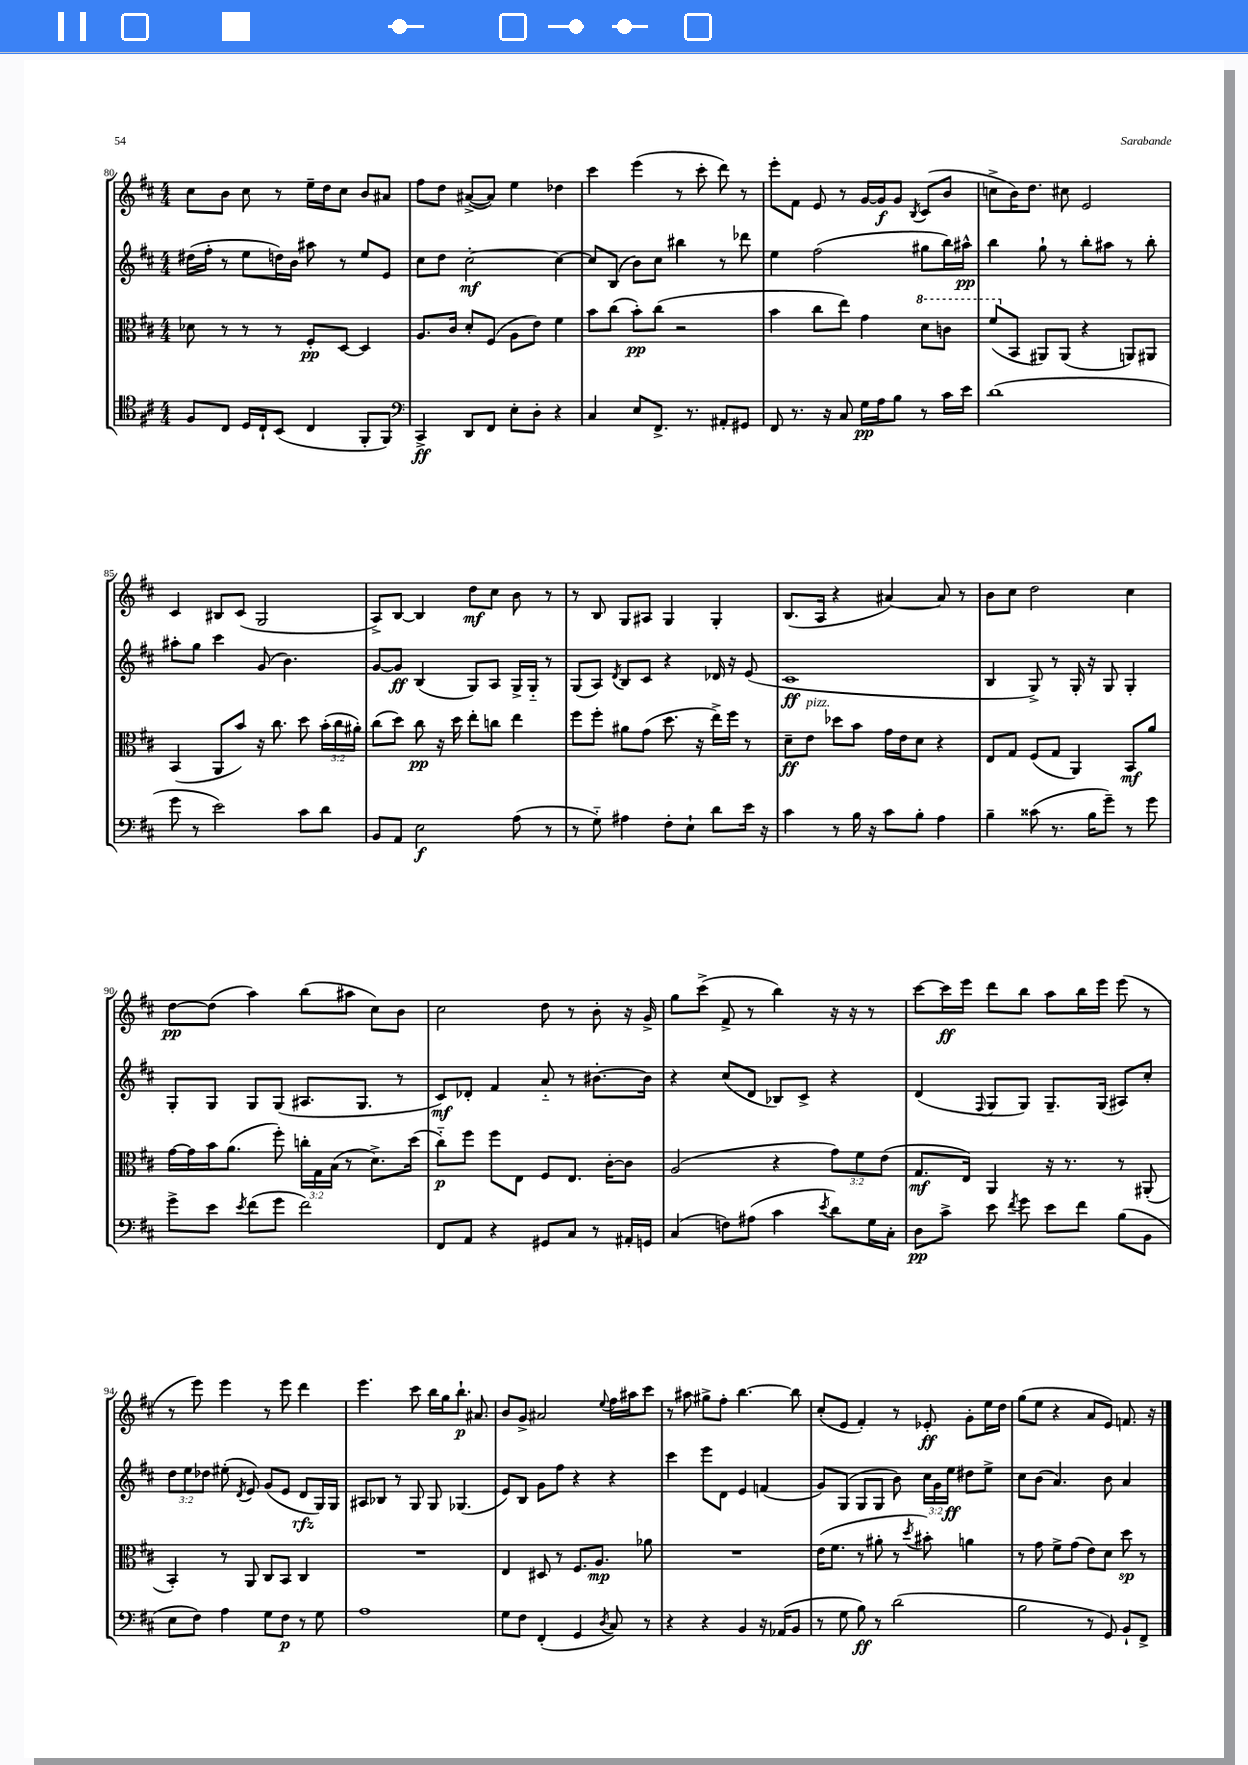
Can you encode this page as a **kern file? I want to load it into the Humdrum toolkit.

**kern	**kern	**kern	**kern
*staff4	*staff3	*staff2	*staff1
*clefC4	*clefC3	*clefG2	*clefG2
*k[f#c#]	*k[f#c#]	*k[f#c#]	*k[f#c#]
*M4/4	*M4/4	*M4/4	*M4/4
8F#/L	8d-\	(16dd#\LL	8cc#\L
.	.	16ff#'\JJ	.
8C#/J	8r	8r	8b\J
16D/LL	8r	8ee\L	8cc#\
16C#`/J	.	.	.
(8BB/J	8r	16dd\L)	8r
.	.	16b\JJ	.
4C#/	8F#'/L	8aa#\	16ee~\LL
.	.	.	16dd\J
.	[8D/J	8r	8cc#\J
8FF#'/L	4D/]	8ee/L	8b/L
8FF#/J)	.	8e/J	8a#/J
=	=	=	=
*clefF4	*	*	*
4CC#^/	8.A/L	8cc#\L	8ff#\L
.	.	8dd\J	8dd\J
.	16c#/Jk	.	.
8DD/L	8d'/L	[2cc#'\	([8a#^/L
8FF#/J	(8F#/J	.	8a#/]J)
8E'\L	8A\L	.	4ee\
8D'\J	8e\J)	.	.
4r	4f#\	4cc#\_	4dd-\
=	=	=	=
4C#/	8b\L	8cc#/]L	4ccc#\
.	(8cc#\J	(8B/J	.
8E/L	8b'\L)	8b\L)	(4eee\
8.FF#^/J	(8cc#\J	8cc#\J	.
.	2r	4bb#\	8r
8.r	.	.	.
.	.	.	8ccc#'\
8AA#'/L	.	8r	8ddd\)
8GG#/J	.	8ddd-\	8r
=	=	=	=
8FF#/	4b\	4ee\	8eee'\L
8.r	.	.	8f#\J
.	8cc#\L	(2ff#\	8e/
16r	.	.	.
8C#/	8ee\J)	.	8r
16G\LL	4g\	.	[16g/LL
16A\J	.	.	16g/]J
8B\J	.	.	8g/J
.	.	.	8qB/
8r	8dd\L	8gg#\L	(8c#/L
16c#\LL	8cc\J	16bb\L)	8b/J
16e\JJ	.	16aa#^^\JJ	.
=	=	=	=
(1d	(8ff#/L	4bb\	8cc^\L
.	8BB/J	.	16b\K)
.	.	.	8.dd\J
.	8AA#/L)	8gg`\	.
.	(8AA#/J	8r	8cc#\
.	4r	8bb'\L	2e/
.	.	8aa#\J	.
.	8AA/L)	8r	.
.	8AA#/J	8bb'\	.
=	=	=	=
8g\	(4BB/	8aa#'\L	4c#/
8r	.	8gg\J	.
2e\)	8AA/L	4ccc#\	8B#/L
.	8b/J)	.	(8c#/J
.	16r	(8g/	2G/
.	8.cc#\	.	.
.	.	4.b\)	.
8c#\L	8dd\	.	.
8d\J	(24b'\LL	.	.
.	24cc#\	.	.
.	24a#'\JJ)	.	.
=	=	=	=
8BB/L	(8cc#\L	[8g/L	8A^/L)
8AA/J	8dd\J)	8g/]J	[8B/J
2E\	8cc#\	(4B/	4B/]
.	16r	.	.
.	16dd\	.	.
.	8ee'\L	8G/L)	8dd\L
.	8cc\J	8A/J	8cc#\J
(8A\	4ee\	16G^/LL	8b\
.	.	16G'~/JJ	.
8r	.	8r	8r
=	=	=	=
8r	8ff#\L	(8G/L	8r
8G'~\)	8ff#'\J	8A/J)	8B/
.	.	8qd/	.
4A#\	8a#\L	8B/L	8G/L
.	(8g\J	8c#/J	8A#/J
8F#'\L	8.dd\	4r	4G/
8E`\J	.	.	.
.	16r	.	.
8d\L	16ee^\LL)	16d-/	4G'/
.	16ff#\JJ	16r	.
16e\Jk	8r	(8e/	.
16r	.	.	.
=	=	=	=
4c#\	8d~\L	1c#	(8.B/L
.	8e\J	.	.
.	.	.	16A/Jk
8r	8dd-\L	.	4r
16B\	8b\J	.	.
16r	.	.	.
8c#\L	16g\LL	.	[4a#/)
.	16e\J	.	.
8B'\J	8d\J	.	.
4A\	4r	.	8a#/]
.	.	.	8r
=	=	=	=
4B~\	8E/L	4B/	8b\L
.	8G/J	.	8cc#\J
(8c##\	(8F#/L	8G^/)	2dd\
8.r	8G/J	8r	.
.	4AA/)	16G'/	.
16B\LK	.	16r	.
8g~\J)	.	8G/	.
8r	8BB/L	4G'/	4cc#\
8g\	8a/J	.	.
=	=	=	=
8g^\L	[16g\LL	8G'/L	[8dd\L
.	16g\]	.	.
8e\J	16b\J	8G/J	(8dd\]J
.	(8.a\J	.	.
8qe/	.	.	.
(8f#\L	.	8G/L	4aa\)
8g\J	8ff#'\)	(8G/J	.
2f#\)	24cc'\LL	8.A#/L	(8bb\L
.	24G\	.	.
.	(24B\JJ	.	.
.	8r	.	8aa#\J
.	.	8.G/J	.
.	8.d^\L)	.	8cc#\L)
.	.	8r	8b\J
.	(16dd\Jk	.	.
=	=	=	=
8FF#/L	8cc#'~\L)	8c#/L)	2cc#\
8AA/J	8ff#\J	8d-'/J	.
4r	8ff#\L	4f#/	.
.	8E\J	.	.
8GG#/L	8F#/L	8a'~/	8dd\
8C#/J	8.E/J	8r	8r
8r	.	[8.b#'\L	8b'\
.	[16c#'\LK	.	.
16AA#'/LL	8c#\]J	.	16r
16GG/JJ	.	16b#\]Jk	16g^/
=	=	=	=
(4C#/	(2A/	4r	8gg\L
.	.	.	(8ccc#^\J
8F\L)	.	(8cc#/L	8f#^/
(8A#\J	.	8d/J	8r
4c#\	4r	8B-/L)	4bb\)
.	.	8c#^/J	.
8qe/	.	.	.
8d\L)	12g\L)	4r	16r
.	.	.	16r
.	12f#\	.	.
16G\L	.	.	8r
.	(12e\J	.	.
16C#'\JJ	.	.	.
=	=	=	=
8D\L	8.G/L	(4d/	[8ccc#\L
8c#^\J	.	.	16ccc#\]L
.	16E/Jk)	.	16eee\JJ
.	.	8qqF#/	.
8e\	4AA/	8G/L	8ddd\L
8qf#/	.	.	.
8g\	.	8G/J)	8bb\J
8e\L	16r	8.G~/L	8aa\L
.	8.r	.	.
8f#\J	.	.	16bb\L
.	.	(16G/Jk	16eee\JJ
(8B\L	8r	8A#/L)	(8eee\
8BB\J	(8AA#'/	8cc#'/J	8r
=	=	=	=
8E\L	4BB'/)	12dd\L	8r
.	.	12ee\	.
8F#\J)	.	.	8eee\)
.	.	12dd-\J	.
4A\	8r	(8ee#'\	4eee\
.	.	8qd/	.
.	8AA/	8e/)	.
8G\L	8C#/L	(8g/L	8r
8F#\J	8BB/J	8e/J	8eee\
8r	4C#/	8d/L	4ddd\
8G\	.	16G/L)	.
.	.	16G/JJ	.
=	=	=	=
1A	1r	8A#/L	4.eee\
.	.	8B-/J	.
.	.	8r	.
.	.	8G/	8ccc#\
.	.	8G/	16bb\LL
.	.	.	16gg\J
.	.	(4.G-/	8.bb`\J
.	.	.	8.a#/
=	=	=	=
8G\L	4E/	8e/L)	8b/L
8F#\J	.	8B/J	8g^/J
(4FF#'/	8D#/	8g\L	2a#/
.	8r	8ff#\J	.
4GG/	8.F#/L	4r	.
.	8.A/J	.	.
8qD/	.	.	8qqee/
8C#/)	.	4r	16ff#\LL
.	.	.	16aa#\J
8r	8a-\	.	8ccc#\J
=	=	=	=
4r	1r	4ccc#\	8r
.	.	.	8aa#\
4r	.	8eee\L	8gg#^\L
.	.	8d\J	8ff#'\J
4BB/	.	4e/	[4.bb\
16r	.	(4f/	.
(16AA-/LK	.	.	.
8BB/J	.	.	8bb\]
=	=	=	=
8r	(16e\LK	8g/L)	(8cc#'/L
.	8.f#\J	.	.
8G\	.	(8G/J	8e/J
8B\)	8r	8G/L	4f#'/)
8r	8a#'\	8G/J	.
(2d\	8r	8b\)	8r
.	8qdd/	.	.
.	8b#'\)	24cc#\LL	8e-'/
.	.	24g\	.
.	.	24ee\JJ	.
.	4a\	8dd#\L	8g'\L
.	.	8ee^\J	16ee\L
.	.	.	16dd\JJ
=	=	=	=
2B\	8r	8cc#\L	(8gg\L
.	8g\	(8b\J	8ee\J
.	8f#^\L	4.a/)	4r
.	(8g\J	.	.
8r	8e\L)	.	8a/L
8GG/)	8d\J	8b\	8e/J)
8BB`/L	8dd\	4a/	8.f/
8FF#^/J	8r	.	.
.	.	.	16r
==	==	==	==
*-	*-	*-	*-
